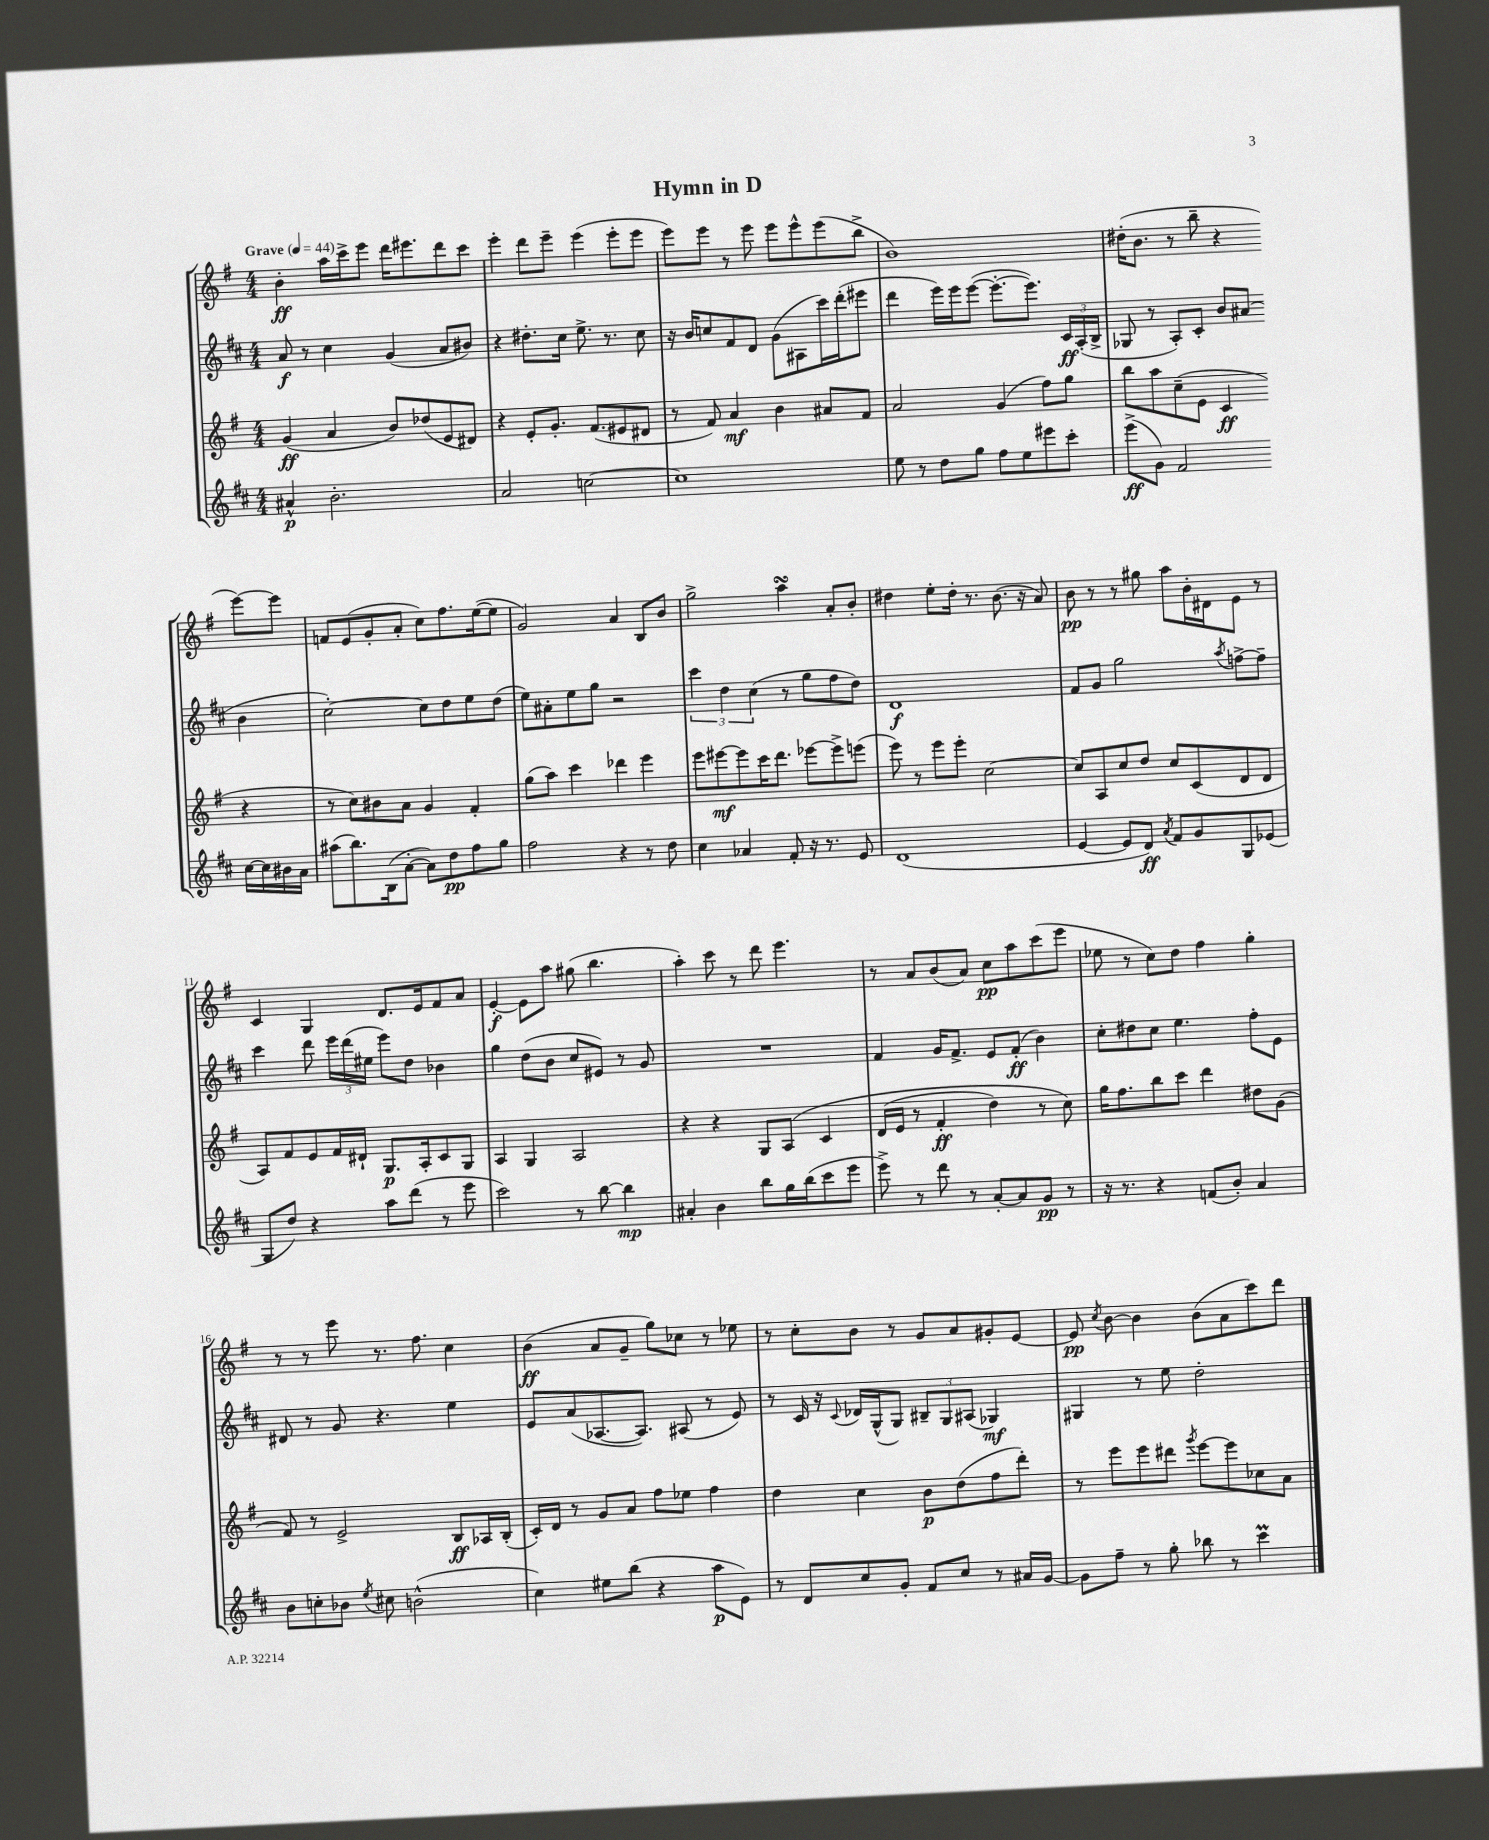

**kern	**kern	**kern	**kern
*staff4	*staff3	*staff2	*staff1
*clefG2	*clefG2	*clefG2	*clefG2
*k[f#c#]	*k[f#]	*k[f#c#]	*k[f#]
*M4/4	*M4/4	*M4/4	*M4/4
*MM44	*MM44	*MM44	*MM44
4a#^^/	(4g/	8a/	4b'\
.	.	8r	.
2.b'\	4a/	4cc#\	16aa\LL
.	.	.	16ccc^\J
.	.	.	8eee\J
.	8b/L)	(4g/	16ddd\LK
.	.	.	8.eee#\
.	(8dd-/	.	.
.	8e/	8a/L	8ddd\
.	8d#/J)	8b#/J)	8ccc\J
=	=	=	=
2a/	4r	4r	4eee'\
.	8e'/L	8.dd#'\L	8ddd\L
.	8.g'/J	.	8eee~\J
.	.	16cc#\Jk	.
[2cc\	.	8.ee^\	(4eee\
.	(8.f#/L	.	.
.	.	8.r	.
.	8e#/	.	8eee'\L
.	8d#/J	8cc#\	8eee\J
=	=	=	=
1cc]	8r	16r	8eee\L)
.	.	16b/LK	.
.	8f#/)	8cc/	8eee\J
.	4a/	8f#/	8r
.	.	8d/J	8eee\
.	4b\	(8g\L	8eee\L
.	.	8A#\	8eee^^\
.	8a#/L	16ccc#\L)	(8eee\
.	.	(16ddd'\J	.
.	8f#/J	8eee#\J	8bb^\J
=	=	=	=
8ee\	2a/	4ddd\	1b)
8r	.	.	.
8dd\L	.	16eee\LL)	.
.	.	16eee\J	.
8gg\J	.	([8eee\J	.
8ff#\L	(4g/	8.eee'\_L	.
8ee\	.	.	.
.	.	8.eee\]J)	.
8eee#\	8ff#\L)	.	.
8ccc#'\J	8gg\J	24c#/LL	.
.	.	(24A'/	.
.	.	24B^/JJ	.
=	=	=	=
(8eee^\L	8bb\L	8G-/	(16dd#'\LK
.	.	.	8.b\J
8g\J)	8aa\	8r	.
2f#/	(8cc~\	8A'/L)	8r
.	8e\J	8c#'/J	8bb~\
.	4c/	8b/L	4r
.	.	(8a#/J	.
[16cc#\LL	4r	4b\	[8eee\L)
16cc#\]	.	.	.
16b#\	.	.	8eee\]J
16a\JJ	.	.	.
=	=	=	=
(8aa#\L	8r	[2cc#'\)	8f/L
8.bb\)	8cc\L)	.	(8e/
.	8b#\	.	8g'/
(16B\k	.	.	.
[8a'\J	8a\J	.	8a'/J
8a\]L)	4g/	8cc#\]L	8cc\L)
8dd\	.	8dd\	8.ff#\
8ff#\	4f#'/	8ee\	.
.	.	.	([16ee\k
8gg\J	.	(8dd\J	8ee\]J
=	=	=	=
2ff#\	(8gg\L	8ee\L)	2g/)
.	8aa\J)	8a#'\	.
.	4ccc\	8ee\	.
.	.	8gg\J	.
4r	4ddd-\	2r	4a/
8r	4eee\	.	8B/L
8dd\	.	.	8b/J
=	=	=	=
4cc#\	8eee\L	6ccc#\	2gg^\
.	[8eee#\	.	.
.	.	6dd\	.
4a-/	8eee#\]	.	.
.	.	(6cc#\	.
.	16ccc\K	.	.
.	8.ddd\J	.	.
8f#'/	.	8r	4aa\
16r	[8eee-\L	8gg\L	.
8.r	.	.	.
.	8eee-^\]	8ff#\	8a'/L
8e/	(8eee\J	8dd\J)	8b'/J
=	=	=	=
(1d	8eee\)	1d	4dd#\
.	8r	.	.
.	8eee\L	.	8ee'\L
.	8eee'\J	.	16dd#'\Jk
.	.	.	8.r
.	[2cc\	.	.
.	.	.	(8.b\
.	.	.	16r
.	.	.	8a/)
=	=	=	=
[4e/	8cc/]L	8f#/L	8b\
.	8A/	8g/J	8r
8e/]L	8cc/	2gg\	8r
8d/J)	8dd/J	.	8gg#\
8qa/	.	.	.
8f#/L	8cc/L	.	8aa\L
8g/	(8c/	.	16b'\L
.	.	.	16d#\J
.	.	8qaa/	.
8G/	8d/	[8ff^\L	8e\J
(8e-/J	8d/J	8ff~\]J	8r
=	=	=	=
8G/L	8A/L)	4ccc#\	4c/
8dd/J)	8f#/	.	.
4r	8e/	8ddd\	4G/
.	16f#/L	24eee\LL	.
.	.	(24ddd\	.
.	16d#`/JJ	.	.
.	.	24ee#\JJ	.
8aa\L	8.G/L	8eee\L)	8.d/L
(8ddd\J	.	8dd\J	.
.	16A'/k	.	16e/k
8r	8c/	4b-\	8f#/
8eee\	8G/J	.	8a/J
=	=	=	=
2ccc#\)	4A/	4gg\	[4e'/
.	4G/	(8dd\L	8e\]L
.	.	8b\J	8aa\J
8r	2A/	8cc#/L	(8gg#\
[8bb\	.	8e#/J)	4.bb\
4bb\]	.	8r	.
.	.	8g/	.
=	=	=	=
4a#'/	4r	1r	4aa'\)
4b\	4r	.	8ccc\
.	.	.	8r
8bb\L	8G/L	.	8ddd\
16gg\L	&(8A/J	.	4.eee\
(16bb\J	.	.	.
8ccc#\	4c/	.	.
8eee\J	.	.	.
=	=	=	=
8eee^\)	(16d/LL	4f#/	8r
.	16e/JJ	.	.
8r	8r	.	8a/L
8ddd\	4f#'/	16g/LK	(8b/
.	.	8.f#^/J	.
8r	.	.	8a/J)
[8a'/L	4dd\)	8e/L	8cc\L
8a/]	.	(8f#'/J	8aa\
8g/J	8r	4b\)	(8ccc\
8r	8cc\&)	.	8eee\J
=	=	=	=
16r	16gg\LK	8cc#'\L	8ee-\
8.r	8.ff#\	.	.
.	.	8dd#\	8r
4r	8bb\	8cc#\J	8cc\L)
.	8ccc\J	4.ee\	8dd\J
(8f/L	4ddd\	.	4ff#\
8b'/J)	.	.	.
4a/	8dd#\L	8ff#'\L	4gg'\
.	(8g\J	8e\J	.
=	=	=	=
8b\L	8f#/)	8d#/	8r
8cc'\	8r	8r	8r
8b-\J	2e^/	8g/	8eee\
8qee/	.	.	.
8cc#\	.	4.r	8.r
(2b^^\	.	.	.
.	.	.	8.ff#\
.	8B/L	4ee\	4cc\
.	16A-/L	.	.
.	(16B'/JJ	.	.
=	=	=	=
4cc#\)	16c'/LL)	8e/L	(4b\
.	16d/JJ	.	.
.	8r	(8a/	.
8ee#\L	8g/L	[8.A-/	8a/L
(8bb\J	8a/J	.	8g~/J
.	.	8.A-/]J)	.
4r	8ff#\L	.	8gg\L)
.	8ee-\J	(8A#/	8cc-\J
8aa\L	4ff#\	8r	8r
8e\J)	.	8e/)	8ee-\
=	=	=	=
8r	4dd\	8r	8r
8d/L	.	16c#/	8cc'\L
.	.	16r	.
.	.	8qqc#/	.
8cc#/	4cc\	16d-/LL	8b\J
.	.	(16G^^/J	.
8g'/J	.	8G/J)	8r
8f#/L	8b\L	12B#~/L	8g/L
.	.	12G/	.
8cc#/J	(8dd\	.	8a/
.	.	(12A#/J	.
8r	8ff#\	4G-/)	8g#'/
16a#/LL	8ddd'\J)	.	[8e/J
[16g/JJ	.	.	.
=	=	=	=
8g\]L	8r	4G#/	8e/]
.	.	.	8qcc/
8ff#~\J	8eee\L	.	[8b\
8r	8eee\	8r	4b\]
8gg'\	8ddd#\J	8ee\	.
.	8qggg/	.	.
8bb-\	[8eee\L	2dd'\	(8b\L
8r	8eee\]	.	8a\
4ccc#\	8cc-\	.	8ccc\)
.	8a\J	.	8ddd\J
==	==	==	==
*-	*-	*-	*-
